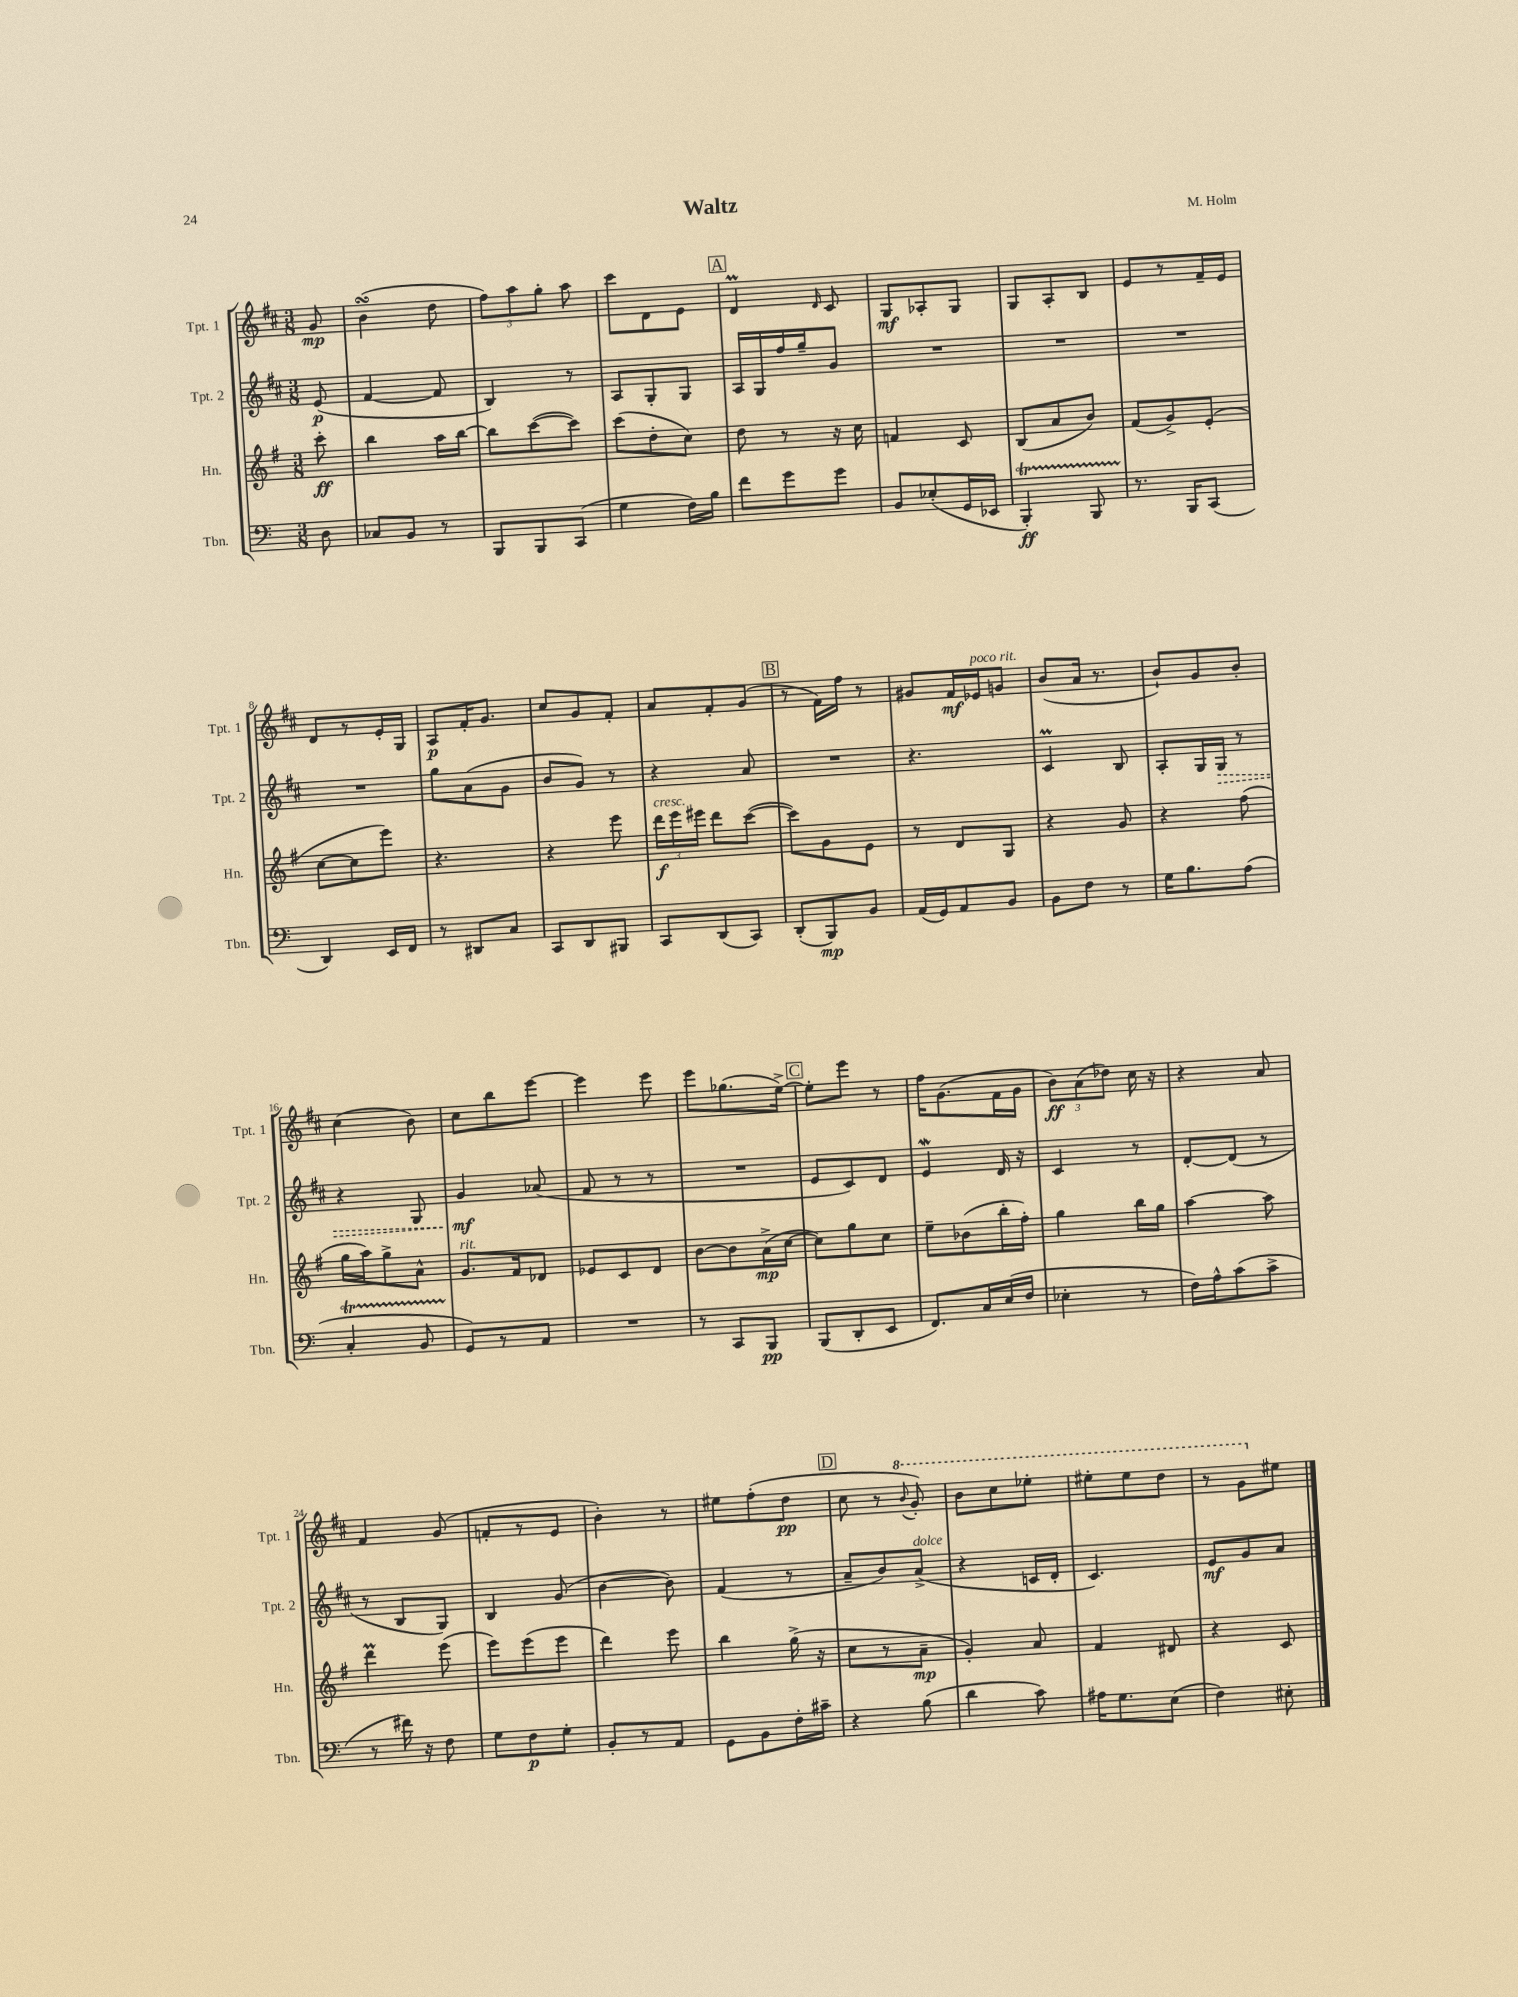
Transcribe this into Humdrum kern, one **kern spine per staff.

**kern	**kern	**kern	**kern
*staff4	*staff3	*staff2	*staff1
*clefF4	*clefG2	*clefG2	*clefG2
*k[]	*k[f#]	*k[f#c#]	*k[f#c#]
*M3/8	*M3/8	*M3/8	*M3/8
8D	8ccc'	(8e	8g
=	=	=	=
8C-	4bb	[4f#	(4b
8BB	.	.	.
8r	16aa	8f#]	8dd
.	[16bb	.	.
=	=	=	=
8BBB	8bb]	4B)	12ff#)
.	.	.	12aa
8BBB	([8ccc	.	.
.	.	.	12gg'
(8CC	8ccc])	8r	8aa
=	=	=	=
4G	(8ccc	8A	8ccc#
.	8dd'	8G'	8d
16F)	8cc)	8G	8e
16B	.	.	.
=	=	=	=
8f	8dd	16A	4d
.	.	16G	.
8g	8r	16ff#	.
.	.	16gg~	.
.	.	.	16qqd
8g	16r	8g	8c#
.	16cc	.	.
=	=	=	=
8BB	4f	4.r	8G
(8E-'	.	.	8A-'
16GG	8c	.	8G
16EE-	.	.	.
=	=	=	=
4BBB')	(8B	4.r	8G
.	8a	.	8A'
8BBB	8b)	.	8B
=	=	=	=
8.r	(8f#	4.r	8e
.	8g^)	.	8r
16BBB	.	.	.
(8CC	(8e'	.	16f#~
.	.	.	16e
=	=	=	=
4DD)	[8cc	4.r	8d
.	8cc]	.	8r
16EE	8eee)	.	16e'
16FF	.	.	16G
=	=	=	=
8r	4.r	8gg	8A
8DD#	.	(8a	16f#'
.	.	.	8.g
8C	.	8g	.
=	=	=	=
8CC	4r	8b	8cc#
8DD	.	8g)	8g
8BBB#	8eee	8r	8f#'
=	=	=	=
8CC	24ddd	4r	8a
.	24eee	.	.
.	24eee#	.	.
(8DD	8ddd	.	8f#'
8CC)	([8ccc	8a	(8g
=	=	=	=
(8DD'	8ccc])	4.r	8r
8BBB)	8g	.	16f#)
.	.	.	16ff#
8BB	8e	.	8r
=	=	=	=
(16AA	8r	4.r	8g#
16GG)	.	.	.
8AA	8d	.	16f#
.	.	.	16e-
8BB	8G	.	8g
=	=	=	=
8BB	4r	4c#	(8b
8F	.	.	16a
.	.	.	8.r
8r	8g	8B	.
=	=	=	=
16G	4r	8A'	8b`)
8.B	.	.	.
.	.	16G	8g
.	.	16G	.
(8A	(8ff#	8r	8b'
=	=	=	=
4C'	16gg	4r	(4cc#
.	16aa)	.	.
.	8gg^	.	.
8BB	8a^^	8G	8b)
=	=	=	=
8GG)	8.g	4g	8cc#
8r	.	.	8bb
.	16f#	.	.
8AA	8d-	(8a-	[8eee
=	=	=	=
4.r	8e-	8f#	4eee]
.	8c	8r	.
.	8d	8r	8eee
=	=	=	=
8r	[8b	4.r	8eee
8CC	8b]	.	(8.gg-
8BBB	(16a^	.	.
.	[16cc	.	[16ee^)
=	=	=	=
(8BBB	8cc])	8e	8ee']
8DD'	8gg	8c#)	8eee
8EE	8cc	8d	8r
=	=	=	=
8.FF)	8ee~	4e	16ff#
.	.	.	(8.g
.	(8b-	.	.
16C	.	.	.
(16E	16bb'	16d	16f#
16F	16ff#')	16r	16g
=	=	=	=
4E-'	4gg	4c#	12b)
.	.	.	(12a
.	.	.	12dd-)
8r	16bb	8r	16cc#
.	16gg	.	16r
=	=	=	=
16F)	[4aa	[8d'	4r
16A^^	.	.	.
(8c	.	(8d]	.
8c^	8aa]	8r	8a
=	=	=	=
8r	4ddd	8r	4f#
16f#)	.	8B	.
16r	.	.	.
8F	(8eee	8G)	(8g
=	=	=	=
8G	8eee)	4B	8f'
8F	(8eee	.	8r
8G'	8eee	(8g	8e
=	=	=	=
8BB'	4ddd)	[4b	4b')
8r	.	.	.
8AA	8eee	8b])	8r
=	=	=	=
8GG	4bb	(4f#	8ee#
8BB	.	.	(8ff#'
16F'	(16gg^	8r	8dd
16c#~	16r	.	.
=	=	=	=
4r	8cc	8a~	8cc#
.	8r	8b)	8r
.	.	.	8qqbb
(8B	8a~	(8a^	8gg')
=	=	=	=
4d	4g')	4r	8bb
.	.	.	8ccc#
8c)	8a	16c	8eee-'
.	.	16d'	.
=	=	=	=
16A#	4f#	4.c#)	8eee#'
8.G	.	.	.
.	.	.	8eee#
(8E	8d#	.	8ddd
=	=	=	=
4F)	4r	8e	8r
.	.	8g	8gg
8E#'	8c	8a	8ee#
==	==	==	==
*-	*-	*-	*-
